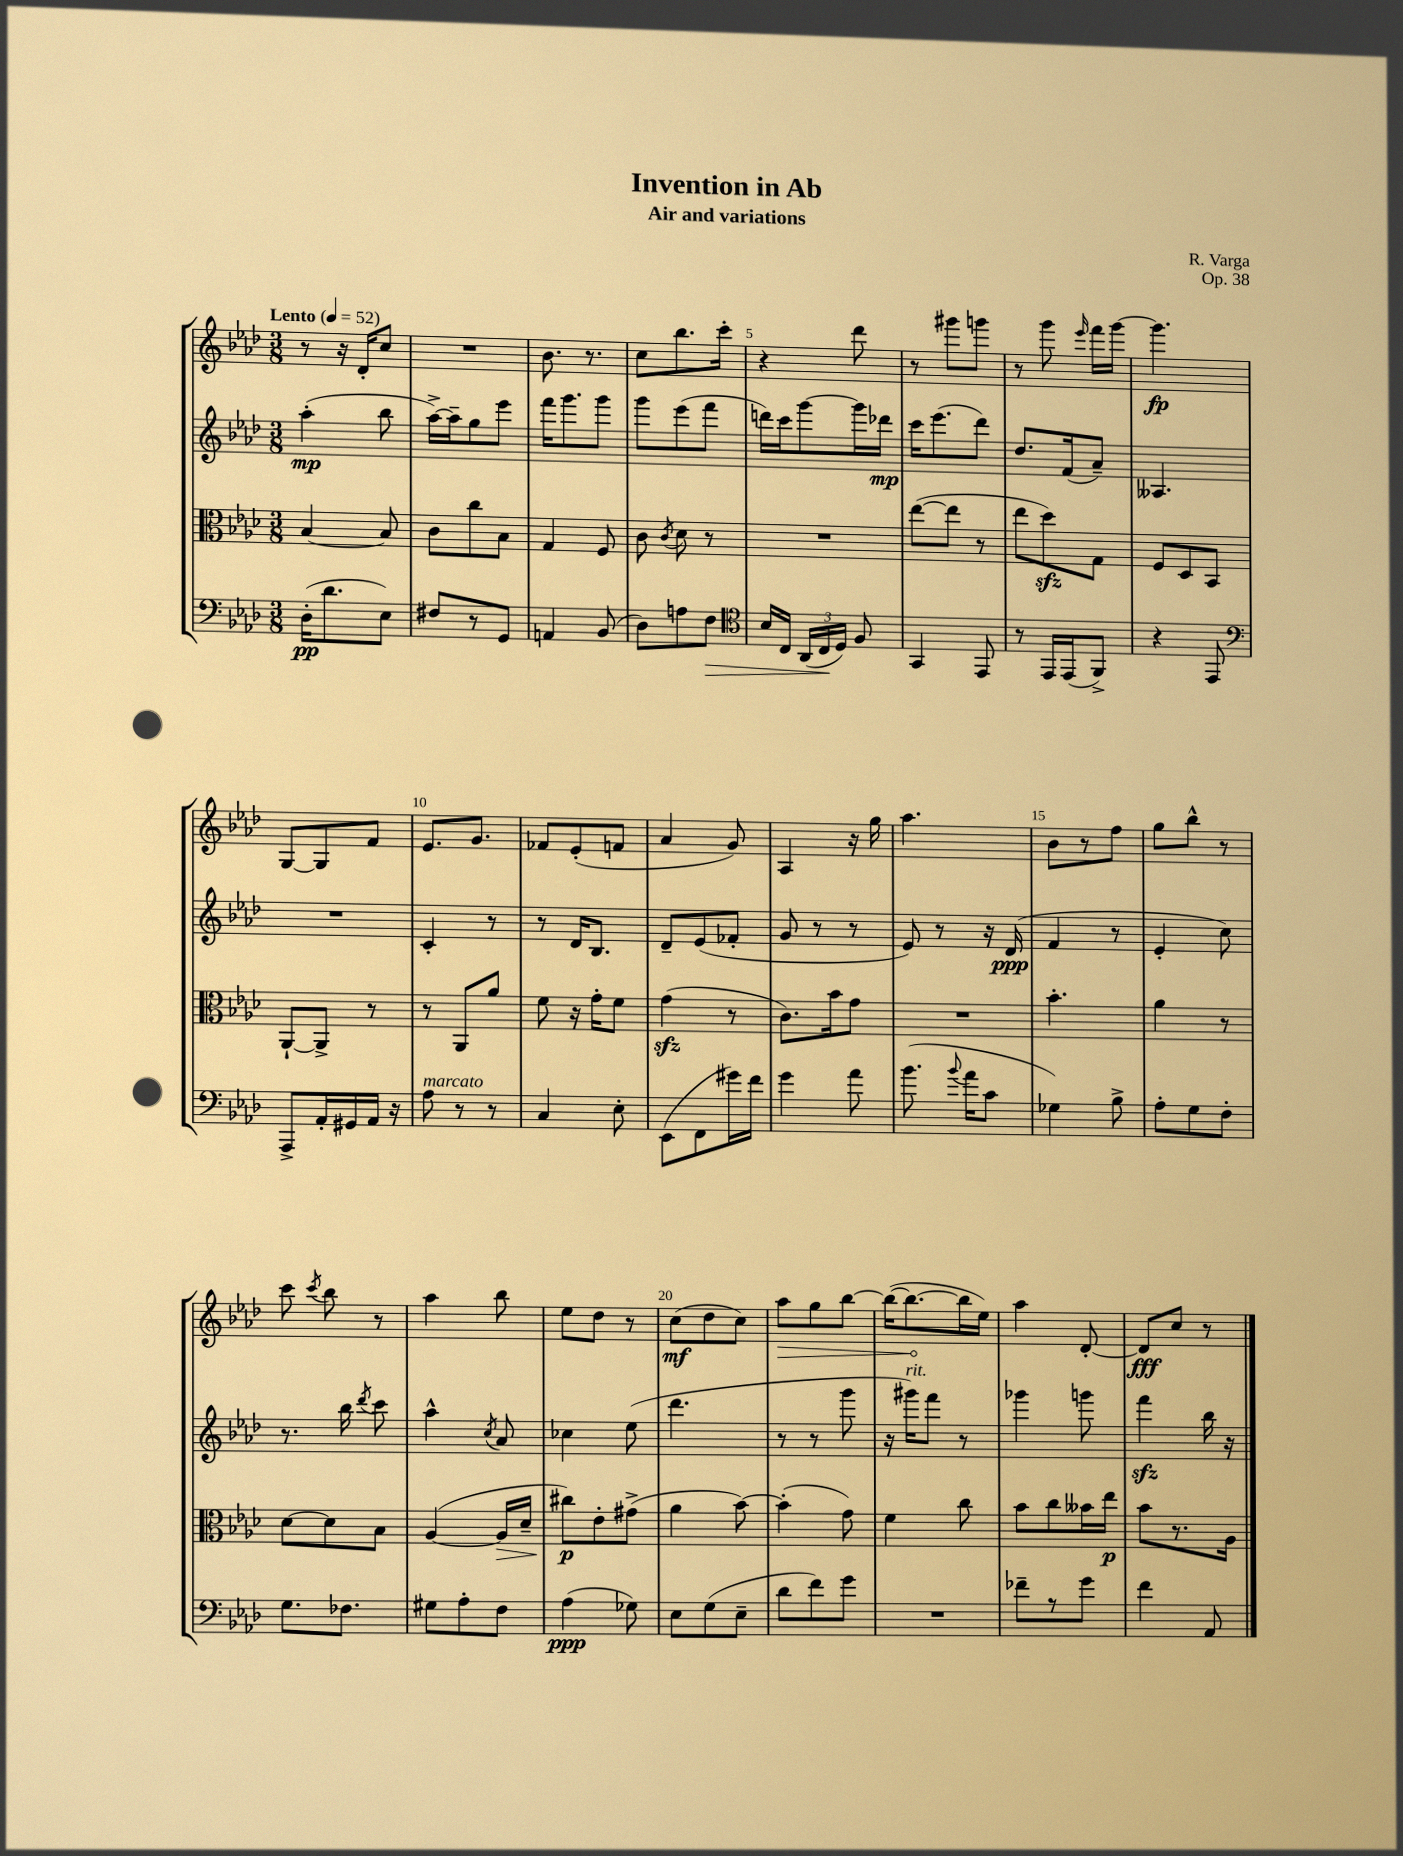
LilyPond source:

\header { title = "Invention in Ab" composer = "R. Varga" subtitle = "Air and variations" opus = "Op. 38" }
<<
\new StaffGroup <<
\new Staff = "s0" {
    \clef treble \key aes \major \numericTimeSignature \time 3/8 \tempo "Lento" 4 = 52
    \autoBeamOff r8 r16 des'16[-. c''8] |
    R4. |
    bes'8. r8. |
    c''8[ bes''8. c'''16]-. |
    r4 des'''8 |
    r8 gis'''8[ g'''8] |
    r8 g'''8 \grace { ees'''16 } f'''16[ g'''16]~ |
    g'''4.\fp |
    g8[~ g8 f'8] |
    ees'8.[ g'8.] |
    fes'8[ ees'8-.( f'8] |
    aes'4 g'8) |
    aes4 r16 g''16 |
    aes''4. |
    bes'8[ r8 f''8] |
    g''8[ bes''8]-^ r8 |
    c'''8 \acciaccatura { c'''8 } bes''8 r8 |
    aes''4 bes''8 |
    ees''8[ des''8] r8 |
    c''8[\mf( des''8 c''8]) |
    \once \override Hairpin.circled-tip = ##t aes''8[\> g''8 bes''8]~ |
    bes''16[~( bes''8.~\! bes''16 ees''16]) |
    aes''4 des'8~-. |
    des'8[\fff c''8] r8 \bar "|." |
}
\new Staff = "s1" {
    \clef treble \key aes \major \numericTimeSignature \time 3/8
    \autoBeamOff aes''4-.\mp( bes''8 |
    aes''16[~->) aes''16-- g''8 ees'''8] |
    f'''16[ g'''8. g'''8] |
    g'''8[ ees'''8( f'''8] |
    d'''16[) c'''16 g'''8~ g'''16 des'''16]\mp |
    c'''16[ ees'''8.( des'''8]) |
    des''8.[ f'16( aes'8]--) |
    aeses4. |
    R4. |
    c'4-. r8 |
    r8 des'16[ bes8.] |
    des'8[-- ees'8( fes'8]-. |
    g'8 r8 r8 |
    ees'8) r8 r16 des'16\ppp( |
    f'4 r8 |
    ees'4-. c''8) |
    r8. bes''16 \acciaccatura { des'''8 } c'''8 |
    aes''4-^ \acciaccatura { c''8 } aes'8 |
    ces''4 ees''8( |
    des'''4. |
    r8 r8 g'''8 |
    r16 gis'''16[^\markup { \italic "rit." }) f'''8] r8 |
    ges'''4 g'''8 |
    f'''4\sfz bes''16 r16 \bar "|." |
}
\new Staff = "s2" {
    \clef alto \key aes \major \numericTimeSignature \time 3/8
    \autoBeamOff bes4~ bes8 |
    c'8[ c''8 bes8] |
    g4 f8 |
    c'8 \acciaccatura { c'8 } des'8 r8 |
    R4. |
    ees''8[~( ees''8] r8 |
    ees''8[ des''8\sfz) g8] |
    f8[ des8 bes,8] |
    aes,8[~-! aes,8]-> r8 |
    r8 aes,8[ aes'8] |
    f'8 r16 g'16[-. f'8] |
    g'4\sfz( r8 |
    c'8.[) bes'16 g'8] |
    R4. |
    bes'4.-. |
    aes'4 r8 |
    des'8[~ des'8 bes8] |
    aes4~( aes16[\> des'16]-- |
    cis''8[\p\!) ees'8-. gis'8]->( |
    aes'4 bes'8~) |
    bes'4-.( g'8) |
    f'4 c''8 |
    bes'8[ c''8 beses'16 ees''16]\p |
    bes'8[ r8. aes16] \bar "|." |
}
\new Staff = "s3" {
    \clef bass \key aes \major \numericTimeSignature \time 3/8
    \autoBeamOff des16[-.\pp( des'8. ees8]) |
    fis8[ r8 g,8] |
    a,4 bes,8( |
    des8[) a8 f8]\> |
    \clef tenor bes16[ c16] \tuplet 3/2 { aes,16[( c16\! des16]) } f8 |
    g,4 ees,8 |
    r8 ees,16[ ees,16( f,8]->) |
    r4 ees,8 |
    \clef bass aes,,8[-> aes,16-. gis,16 aes,16] r16 |
    aes8^\markup { \italic "marcato" } r8 r8 |
    c4 ees8-. |
    ees,8[( f,8 gis'16) f'16] |
    g'4 aes'8 |
    bes'8.( \appoggiatura { bes'8 } aes'16[ c'8] |
    ges4) bes8-> |
    aes8[-. g8 f8]-. |
    g8.[ fes8.] |
    gis8[ aes8-. f8] |
    aes4\ppp( ges8) |
    ees8[ g8( ees8]-- |
    des'8[ f'8) g'8] |
    R4. |
    fes'8[-- r8 g'8] |
    f'4 aes,8 \bar "|." |
}
>>
>>
\layout { \context { \Score \override BarNumber.break-visibility = ##(#f #t #t) barNumberVisibility = #(every-nth-bar-number-visible 5) } }
